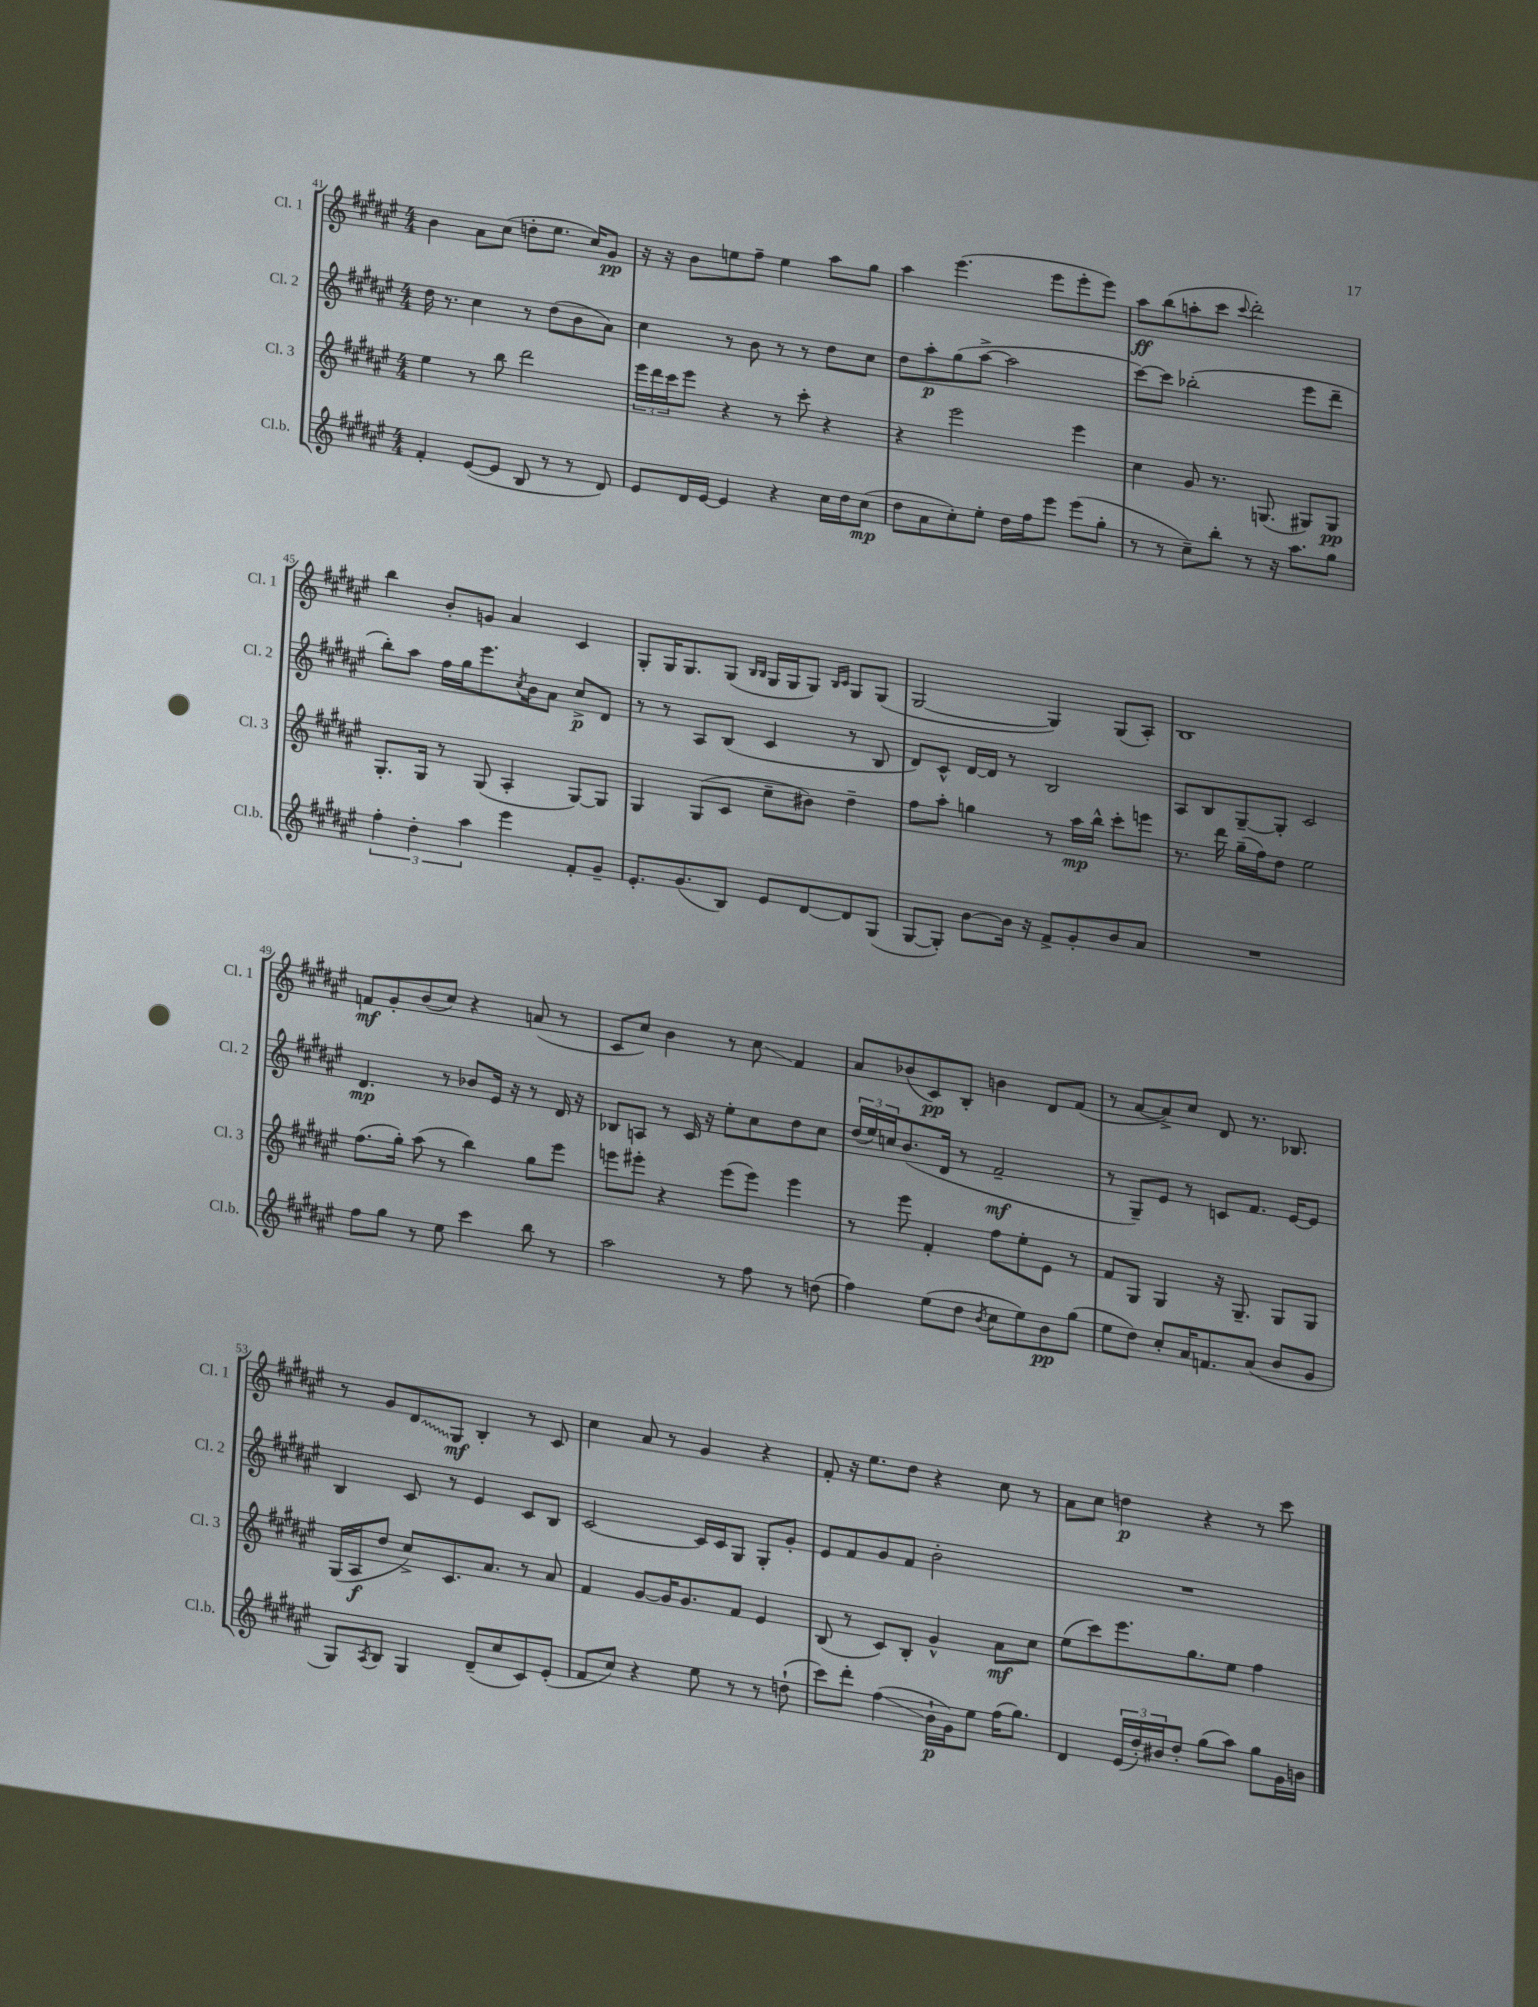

**kern	**kern	**kern	**kern
*staff4	*staff3	*staff2	*staff1
*clefG2	*clefG2	*clefG2	*clefG2
*k[f#c#g#d#a#e#]	*k[f#c#g#d#a#e#]	*k[f#c#g#d#a#e#]	*k[f#c#g#d#a#e#]
*M4/4	*M4/4	*M4/4	*M4/4
4f#'	4ee#	16dd#	4b
.	.	8.r	.
([8e#	8r	4cc#	8a#
8e#]	8bb	.	(8cc#
8B	2ddd#	8r	8dd'
8r	.	(8dd#	8.ee#
8r	.	8b	.
.	.	.	16cc#)
8d#)	.	8a#)	8g#
=	=	=	=
8e#	24eee#	4cc#	16r
.	24ddd#	.	.
.	.	.	16r
.	24ccc#	.	.
16d#	8eee#	.	8b
[16e#	.	.	.
4e#]	4r	8r	8ee
.	.	8b	8ff#~
4r	8r	8r	4ee
.	8ccc#'	8r	.
16cc#	4r	8dd#	8aa#
16dd#	.	.	.
(8cc#	.	8cc#	8gg#
=	=	=	=
8dd#	4r	8dd#	4aa#
8a#	.	8aa#'	.
8cc#')	2eee#	(8gg#	(4.eee#
8ee#'	.	[8aa#^	.
16dd#	.	2aa#]	.
16ff#	.	.	.
8eee#	.	.	8eee#
(8eee#	4eee#	.	8eee#'
8gg#'	.	.	8eee#)
=	=	=	=
8r	4cc#	[8ccc#)	8aa#
8r	.	8ccc#]	(8bb
8cc#~)	8g#	(2bb-'	8aa'
8bb'	8.r	.	8ccc#
.	.	.	8qqccc#
8r	.	.	2ddd#')
.	(8.G	.	.
16r	.	.	.
8.aa#	.	.	.
.	8G#)	8eee#	.
8gg#	8G#	8ddd#~	.
=	=	=	=
6ff#'	8.G#'	8bb')	4bb
.	.	8aa#	.
6dd#'	.	.	.
.	16G#	.	.
.	8r	16ff#	8b'
.	.	16gg#	.
6aa#	.	.	.
.	(8G#	8.eee#	8g
4eee#	4A#'	.	4a#
.	.	8qcc#	.
.	.	16b	.
.	.	8a#	.
8f#'	[8G#)	8cc#^	4c#
8g#~	8G#]	8d#	.
=	=	=	=
8.e#'	4G#	8r	8G#'
.	.	8r	16G#
(8.g#	.	.	8.G#
.	(8G#	8A#	.
8B)	8c#	(8B	(8G#
.	.	.	16qqB
.	.	.	16qqB
8e#	8cc#~	4c#	16G#
.	.	.	16G#
[8d#	8b#)	.	8G#)
.	.	.	16qqB
.	.	.	16qqc#
8d#]	4dd#~	8r	8G#
(8G#	.	8B	(8G#
=	=	=	=
[8G#	8ff#	8d#)	[2G#
8G#'])	8aa#'	8c#^^	.
[8b	4gg	[16d#	.
.	.	16d#]	.
16b]	.	8r	.
16r	.	.	.
8f#^	8r	2B	4G#])
8g#'	16aa#	.	.
.	16bb^^	.	.
8b	8ccc#'	.	(8G#
8a#	8eee	.	8A#')
=	=	=	=
1r	8.r	8A#	1B
.	.	8B	.
.	16ddd#	.	.
.	(16gg#~	[8G#~	.
.	16ff#)	.	.
.	8dd#	8G#']	.
.	2ee#	2c#	.
=	=	=	=
8ff#	(8.ff#	4.d#	8f
8gg#	.	.	8g#'
.	16gg#')	.	.
8r	(8aa#	.	(8b
8ee#	8r	8r	8cc#)
4ccc#	4bb)	8b-	4r
.	.	16e#	.
.	.	16r	.
8bb	8gg#	8r	(8a
8r	8eee#	16d#	8r
.	.	16r	.
=	=	=	=
2aa#	8eee	8B-	8c#
.	8eee#'	8A	8cc#)
.	4r	8r	4b
.	.	16c#	.
.	.	16r	.
8r	(8eee#	8ee#'	8r
8ff#	8eee#)	8cc#	8cc#
8r	4eee#	8dd#	4f#
(8dd	.	8cc#	.
=	=	=	=
4ff#)	8r	(24dd#	8a#
.	.	24ee#)	.
.	.	24cc	.
.	8eee#	(8.b	(8b-
(8ee#	4f#'	.	8c#)
.	.	16d#	.
8dd#	.	8r	8B'
8qb	.	.	.
8cc#	8ff#	2f#~	4b
8ee#)	8ee#'	.	.
8b	8e#	.	8d#
(8gg#	8r	.	(8f#
=	=	=	=
8ee#	8f#	8r	8r
8dd#)	8G#	8G#~)	[8a#
8cc#'	4G#	8e#	8a#^])
16a#	.	8r	8cc#
8.f	.	.	.
.	16r	8c	8d#
.	8.G#~	.	.
(8a#	.	8.f#	8.r
8b	8G#	.	.
.	.	[16e#	8.B-
8g#	8G#	8e#]	.
=	=	=	=
8G#)	(16G#	4B	8r
.	16A#	.	.
8qA#	.	.	.
8B	8dd#	.	8g#
4G#	8cc#^)	8c#	8d#
.	8.c#	8r	8G#
(8d#~	.	4e#	4B'
.	8.a#	.	.
8cc#	.	.	.
8c#)	8r	8c#	8r
(8e#'	8a#	8B	8c#
=	=	=	=
8f#	4f#	[2c#	4cc#
8cc#)	.	.	.
4r	[8g#	.	8a#
.	16g#]	.	8r
.	8.g#	.	.
8ee#	.	16c#]	4g#
.	.	16c#	.
8r	8f#	8G#	.
8r	4e#	8G#'	4r
(8dd`	.	8g#'	.
=	=	=	=
8ccc#)	(8B	8e#	8f#'
8ddd#'	8r	8f#	16r
.	.	.	8.ee#
(4ff#	8c#)	8g#	.
.	8B'	8f#	8dd#
16b`	4g#^^	2b'	4r
16g#)	.	.	.
8ee#	.	.	.
(16ff#	8a#	.	8cc#
8.gg#)	.	.	.
.	8cc#	.	8r
=	=	=	=
4d#	(8ee#	1r	8a#
.	8ccc#)	.	8cc#
(24e#	8.eee#	.	4dd
24dd#')	.	.	.
24b#	.	.	.
8dd#'	.	.	.
.	8.gg#	.	.
(8gg#	.	.	4r
8aa#)	8ee#	.	.
8gg#	4ff#	.	8r
16g#	.	.	8ccc#
16b	.	.	.
==	==	==	==
*-	*-	*-	*-
